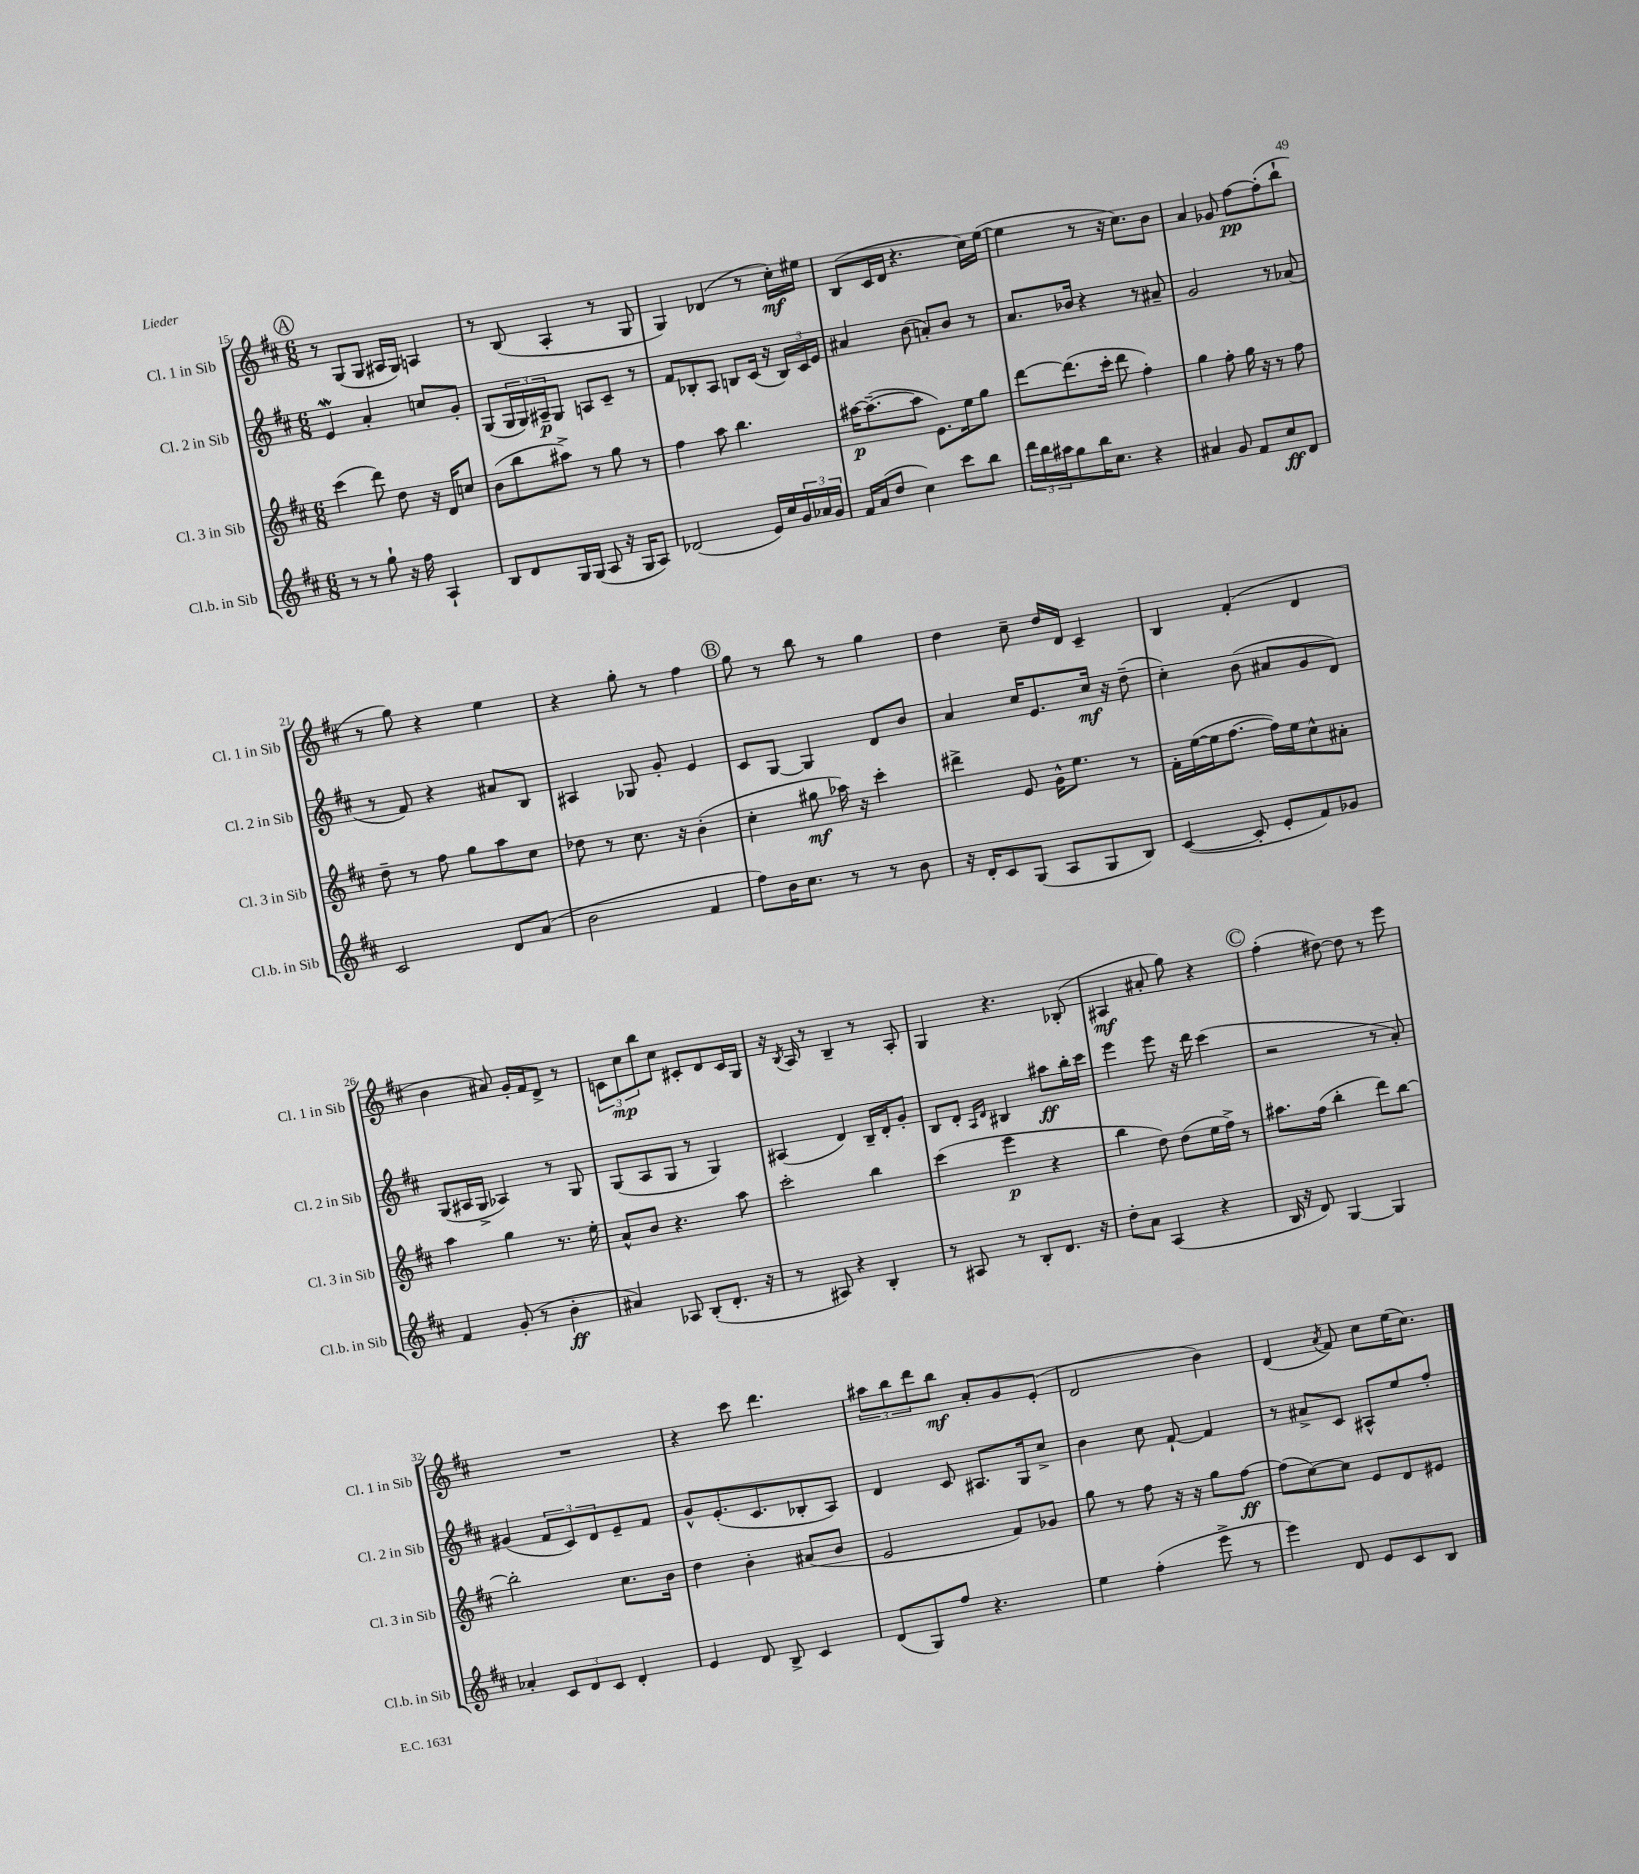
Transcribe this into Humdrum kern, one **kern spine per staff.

**kern	**dynam	**kern	**dynam	**kern	**dynam	**kern	**dynam
*part4	*part4	*part3	*part3	*part2	*part2	*part1	*part1
*staff4	*staff4	*staff3	*staff3	*staff2	*staff2	*staff1	*staff1
*I"Cl.b. in Sib	*	*I"Cl. 3 in Sib	*	*I"Cl. 2 in Sib	*	*I"Cl. 1 in Sib	*
*I'Cl.b. in Sib	*	*I'Cl. 3 in Sib	*	*I'Cl. 2 in Sib	*	*I'Cl. 1 in Sib	*
*clefG2	*	*clefG2	*	*clefG2	*	*clefG2	*
*k[f#c#]	*	*k[f#c#]	*	*k[f#c#]	*	*k[f#c#]	*
*M6/8	*	*M6/8	*	*M6/8	*	*M6/8	*
!!LO:REH:place=s1:t=A
=15	=15	=15	=15	=15	=15	=15	=15
8r	.	(4ccc#\	.	4eW/	.	8r	.
8r	.	.	.	.	.	(8G/L	.
8gg`\	.	8ddd\)	.	4a'/	.	8G/J	.
16r	.	8dd\	.	.	.	16A#X/LL	.
16ff#\	.	.	.	.	.	16G/JJ)	.
4A`/	.	16r	.	8ccn/L	.	4An/	.
.	.	16d/KL	.	.	.	.	.
.	.	8ccn/J	.	8g'/J	.	.	.
=16	=16	=16	=16	=16	=16	=16	=16
8B/L	.	(8b\L	.	(8G/L	.	8r	.
8d/	.	8bb\	.	24G/L	.	(8B/	.
.	.	.	.	24G/)	.	.	.
.	.	.	.	24A#X~/J	p	.	.
16G/L	.	8aa#X^\J)	.	8G/J	.	4A'/	.
(16G/JJ	.	.	.	.	.	.	.
8A/	.	8r	.	8An/L	.	.	.
16r	.	8gg\	.	8c#~/J	.	8r	.
16G/KL	.	.	.	.	.	.	.
8A/J)	.	8r	.	8r	.	8G/	.
=17	=17	=17	=17	=17	=17	=17	=17
(2d-X/	.	4ff#\	.	8f#/L	.	4G/)	.
.	.	.	.	8B-X'/	.	.	.
.	.	8aa\	.	8A/J	.	(4d-X/	.
.	.	4.bb\	.	8Bn/L	.	.	.
16e/LL)	.	.	.	(16c#/Jk	.	8r	.
16cc#/	.	.	.	16r	.	.	.
24g/	.	.	.	24B/LL)	.	16cc#'\LL)	mf
24a-X/	.	.	.	24c#/	.	.	.
.	.	.	.	.	.	16ee#X\JJ	.
24g/JJ	.	.	.	24e/JJ	.	.	.
=18	=18	=18	=18	=18	=18	=18	=18
16f#/LL	.	[16aa#X\KL	p	4a#X/	.	(8B/L	.
(16a/J	.	(8.aa#~\_	.	.	.	.	.
8dd/J	.	.	.	.	.	16c#/L	.
.	.	.	.	.	.	16d/JJ	.
4cc#\)	.	8aa#\J]	.	(8b\	.	4.r	.
.	.	8.e\L)	.	8an'/L)	.	.	.
8ccc#\L	.	.	.	8b/J	.	.	.
.	.	16ee\k	.	.	.	.	.
8bb\J	.	8gg\J	.	8r	.	16cc#\LL)	.
.	.	.	.	.	.	([16ee\JJ	.
=19	=19	=19	=19	=19	=19	=19	=19
24ddd\LL	.	[8ddd\L	.	8.a/L	.	4ee\]	.
24bb\	.	.	.	.	.	.	.
24aa#X\J	.	.	.	.	.	.	.
8gg\	.	(8.ddd\]	.	.	.	.	.
.	.	.	.	16b-X/Jk	.	.	.
16bb\K	.	.	.	4r	.	8r	.
8.cc#\J	.	16ccc#'\Jk	.	.	.	.	.
.	.	8ddd\	.	.	.	16r	.
.	.	.	.	.	.	8.cc#\L)	.
4r	.	4ff#'\)	.	8r	.	.	.
.	.	.	.	8a#X~/	.	8b\J	.
=20	=20	=20	=20	=20	=20	=20	=20
4a#X/	.	4gg\	.	2g/	.	4a/	.
8g/	.	8ff#'\	.	.	.	8g-X/	.
8f#/L	.	16gg\	.	.	.	[8ff#\L	pp
.	.	16r	.	.	.	.	.
8cc#/	ff	8r	.	8r	.	(8ff#'\]	.
8d/J	.	8ff#\	.	(8a-X/	.	8bb`\J	.
!!LO:LB:g=z
=21	=21	=21	=21	=21	=21	=21	=21
2c#/	.	8dd~\	.	8r	.	8r	.
.	.	8r	.	8f#/)	.	8gg\)	.
.	.	8ff#\	.	4r	.	4r	.
.	.	8gg\L	.	.	.	.	.
8d/L	.	8aa\	.	8a#X/L	.	4ee\	.
(8a/J	.	8cc#\J	.	8B/J	.	.	.
=22	=22	=22	=22	=22	=22	=22	=22
2b\	.	8dd-X\	.	4A#X/	.	4r	.
.	.	8r	.	.	.	.	.
.	.	8.cc#\	.	8G-X/	.	8gg'\	.
.	.	.	.	8g'/	.	8r	.
.	.	16r	.	.	.	.	.
4f#/	.	(4b'\	.	4e/	.	4ff#\	.
!!LO:REH:place=s1:t=B
=23	=23	=23	=23	=23	=23	=23	=23
8ff#\L)	.	4cc#'\	.	8c#/L	.	8gg\	.
16b\K	.	.	.	[8G/J	.	8r	.
8.cc#\J	.	.	.	.	.	.	.
.	.	8gg#X\	mf	4G/]	.	8bb\	.
8r	.	16aa-X\)	.	.	.	8r	.
.	.	16r	.	.	.	.	.
8r	.	4ccc#'\	.	8d/L	.	4gg\	.
8b\	.	.	.	8b/J	.	.	.
=24	=24	=24	=24	=24	=24	=24	=24
16r	.	4ddd#X^\	.	4a/	.	4dd\	.
16d'/KL	.	.	.	.	.	.	.
8c#/	.	.	.	.	.	.	.
(8G/J	.	8e/	.	16cc#/KL	.	8cc#~\	.
.	.	.	.	8.e/	.	.	.
8A/L	.	16g^^\KL	.	.	.	16dd/LL	.
.	.	8.ee\J	.	.	.	16d/JJ	.
8G/	.	.	.	16cc#/Jk	mf	4c#~/	.
.	.	.	.	16r	.	.	.
8B/J)	.	8r	.	(8dd~\	.	.	.
=25	=25	=25	=25	=25	=25	=25	=25
([4c#/	.	16f#'\LL	.	4cc#'\)	.	4B/	.
.	.	([16ee\	.	.	.	.	.
.	.	16ee\J]	.	.	.	.	.
.	.	[8.ff#\J	.	.	.	.	.
8c#'/]	.	.	.	(8b\	.	(4f#'/	.
8e'/L	.	16ff#\LL])	.	8a#X/L	.	.	.
.	.	16ee\J	.	.	.	.	.
8f#/)	.	8cc#^^\	.	8g/	.	4d/	.
8g-X/J	.	8a#X'\J	.	8d/J)	.	.	.
!!LO:LB:g=z
=26	=26	=26	=26	=26	=26	=26	=26
4f#/	.	4aa\	.	(8G/L	.	4b\	.
.	.	.	.	16A#X/L	.	.	.
.	.	.	.	16G^/JJ	.	.	.
(8g'/	.	4gg\	.	4A-X/)	.	8a#X/)	.
8r	.	.	.	.	.	16g'/LL	.
.	.	.	.	.	.	16f#/J	.
4b'\	ff	8.r	.	8r	.	8d^/J	.
.	.	.	.	8G/	.	8r	.
.	.	16ee'\	.	.	.	.	.
=27	=27	=27	=27	=27	=27	=27	=27
4a#X/)	.	8a^^/L	.	(8G/L	.	12cn\L	.
.	.	.	.	.	.	12cc#\	mp
.	.	8b/J	.	8A/	.	.	.
.	.	.	.	.	.	12bb\	.
8A-X/	.	4.r	.	8G/J	.	8cc#\J	.
(8B'/L	.	.	.	8r	.	8c#X'/L	.
8.d'/J	.	.	.	4G/)	.	8d/	.
.	.	8aa\	.	.	.	16c#/L	.
16r	.	.	.	.	.	16G/JJ	.
=28	=28	=28	=28	=28	=28	=28	=28
8r	.	2ccc#'\	.	(4A#X/	.	16r	.
.	.	.	.	.	.	8qB/	.
.	.	.	.	.	.	16A/	.
8A#X/)	.	.	.	.	.	8r	.
4r	.	.	.	4d/)	.	4B~/	.
4B'/	.	4bb\	.	16B~/LL	.	8r	.
.	.	.	.	16d'/J	.	.	.
.	.	.	.	8g'/J	.	8A'/	.
=29	=29	=29	=29	=29	=29	=29	=29
8r	.	(4ccc#\	.	8B/L	.	4G/	.
8A#X/	.	.	.	8d'/J	.	.	.
.	.	.	.	16qqA/LL	.	.	.
.	.	.	.	16qqd/JJ	.	.	.
8r	.	4eee\	p	4B#X/	.	4.r	.
8B'/L	.	.	.	.	.	.	.
8.d/J	.	4r	.	8aa#X\L	ff	.	.
.	.	.	.	16bb'\L	.	(8B-X'/	.
16r	.	.	.	16ccc#\JJ	.	.	.
=30	=30	=30	=30	=30	=30	=30	=30
8dd'\L	.	4bb\	.	4eee\	.	4A#X/	mf
8a\J	.	.	.	.	.	.	.
(4A/	.	8dd\)	.	8eee\	.	8a#X'/	.
.	.	(8dd\L	.	16r	.	8gg\)	.
.	.	.	.	16ddd\	.	.	.
4r	.	16ee\L	.	(4ccc#\	.	4r	.
.	.	16ff#^\JJ)	.	.	.	.	.
.	.	8r	.	.	.	.	.
!!LO:REH:place=s1:t=C
=31	=31	=31	=31	=31	=31	=31	=31
16B/	.	8.aa#X\L	.	2r	.	(4ff#'\	.
16r	.	.	.	.	.	.	.
8d/)	.	.	.	.	.	.	.
.	.	(16ff#\Jk	.	.	.	.	.
[4G/	.	4bb'\	.	.	.	[8dd#X\)	.
.	.	.	.	.	.	8dd#\]	.
4G/]	.	8ddd\L)	.	8r	.	8r	.
.	.	[8bb\J	.	8a'/)	.	8eee\	.
!!LO:LB:g=z
=32	=32	=32	=32	=32	=32	=32	=32
4a-X'/	.	2bb'\]	.	(4g#X/	.	2.r	.
12c#/L	.	.	.	12f#/L	.	.	.
12d/	.	.	.	12c#/)	.	.	.
12c#/J	.	.	.	12d/	.	.	.
4d'/	.	8.cc#\L	.	8e~/	.	.	.
.	.	.	.	8f#/J	.	.	.
.	.	16b\Jk	.	.	.	.	.
=33	=33	=33	=33	=33	=33	=33	=33
4e/	.	4dd\	.	8g^^/L	.	4r	.
.	.	.	.	(8.e'/	.	.	.
8d/	.	4b'\	.	.	.	8ccc#\	.
.	.	.	.	8.c#/	.	.	.
8B^/	.	.	.	.	.	4.ddd\	.
4c#/	.	(8a#X/L	.	8B-X'/	.	.	.
.	.	8b/J	.	8A/J)	.	.	.
=34	=34	=34	=34	=34	=34	=34	=34
(8d/L	.	2e/	.	4d/	.	12aa#X\L	.
.	.	.	.	.	.	12bb\	.
8G/)	.	.	.	.	.	.	.
.	.	.	.	.	.	12ddd\	.
8ff#/J	.	.	.	8c#/	.	8bb\J	mf
4.r	.	.	.	8.A#X/L	.	8a'/L	.
.	.	8f#/L)	.	.	.	8g/	.
.	.	.	.	16G/k	.	.	.
.	.	8g-X/J	.	8cc#^/J	.	(8e'/J	.
=35	=35	=35	=35	=35	=35	=35	=35
4ee\	.	8gg\	.	4b\	.	2d/	.
.	.	8r	.	.	.	.	.
(4ff#'\	.	8ff#\	.	8cc#\	.	.	.
.	.	16r	.	[8f#`/	.	.	.
.	.	16r	.	.	.	.	.
8eee^\	.	8gg\L	.	4f#/]	.	4b\)	.
8r	.	[8ff#\J	ff	.	.	.	.
=36	=36	=36	=36	=36	=36	=36	=36
4eee\)	.	(8ff#\L]	.	8r	.	(4d/	.
.	.	[8cc#\)	.	8a#X^/L	.	.	.
.	.	.	.	.	.	8qa/	.
8d/	.	8cc#\J]	.	8c#/J	.	8f#/)	.
8e/L	.	8e/L	.	8A#X^^/L	.	8cc#\L	.
8c#/	.	8d/	.	8ee/	.	(16ee\K	.
.	.	.	.	.	.	8.cc#\J)	.
8B/J	.	8e#X/J	.	8ff#'/J	.	.	.
==	==	==	==	==	==	==	==
*-	*-	*-	*-	*-	*-	*-	*-
